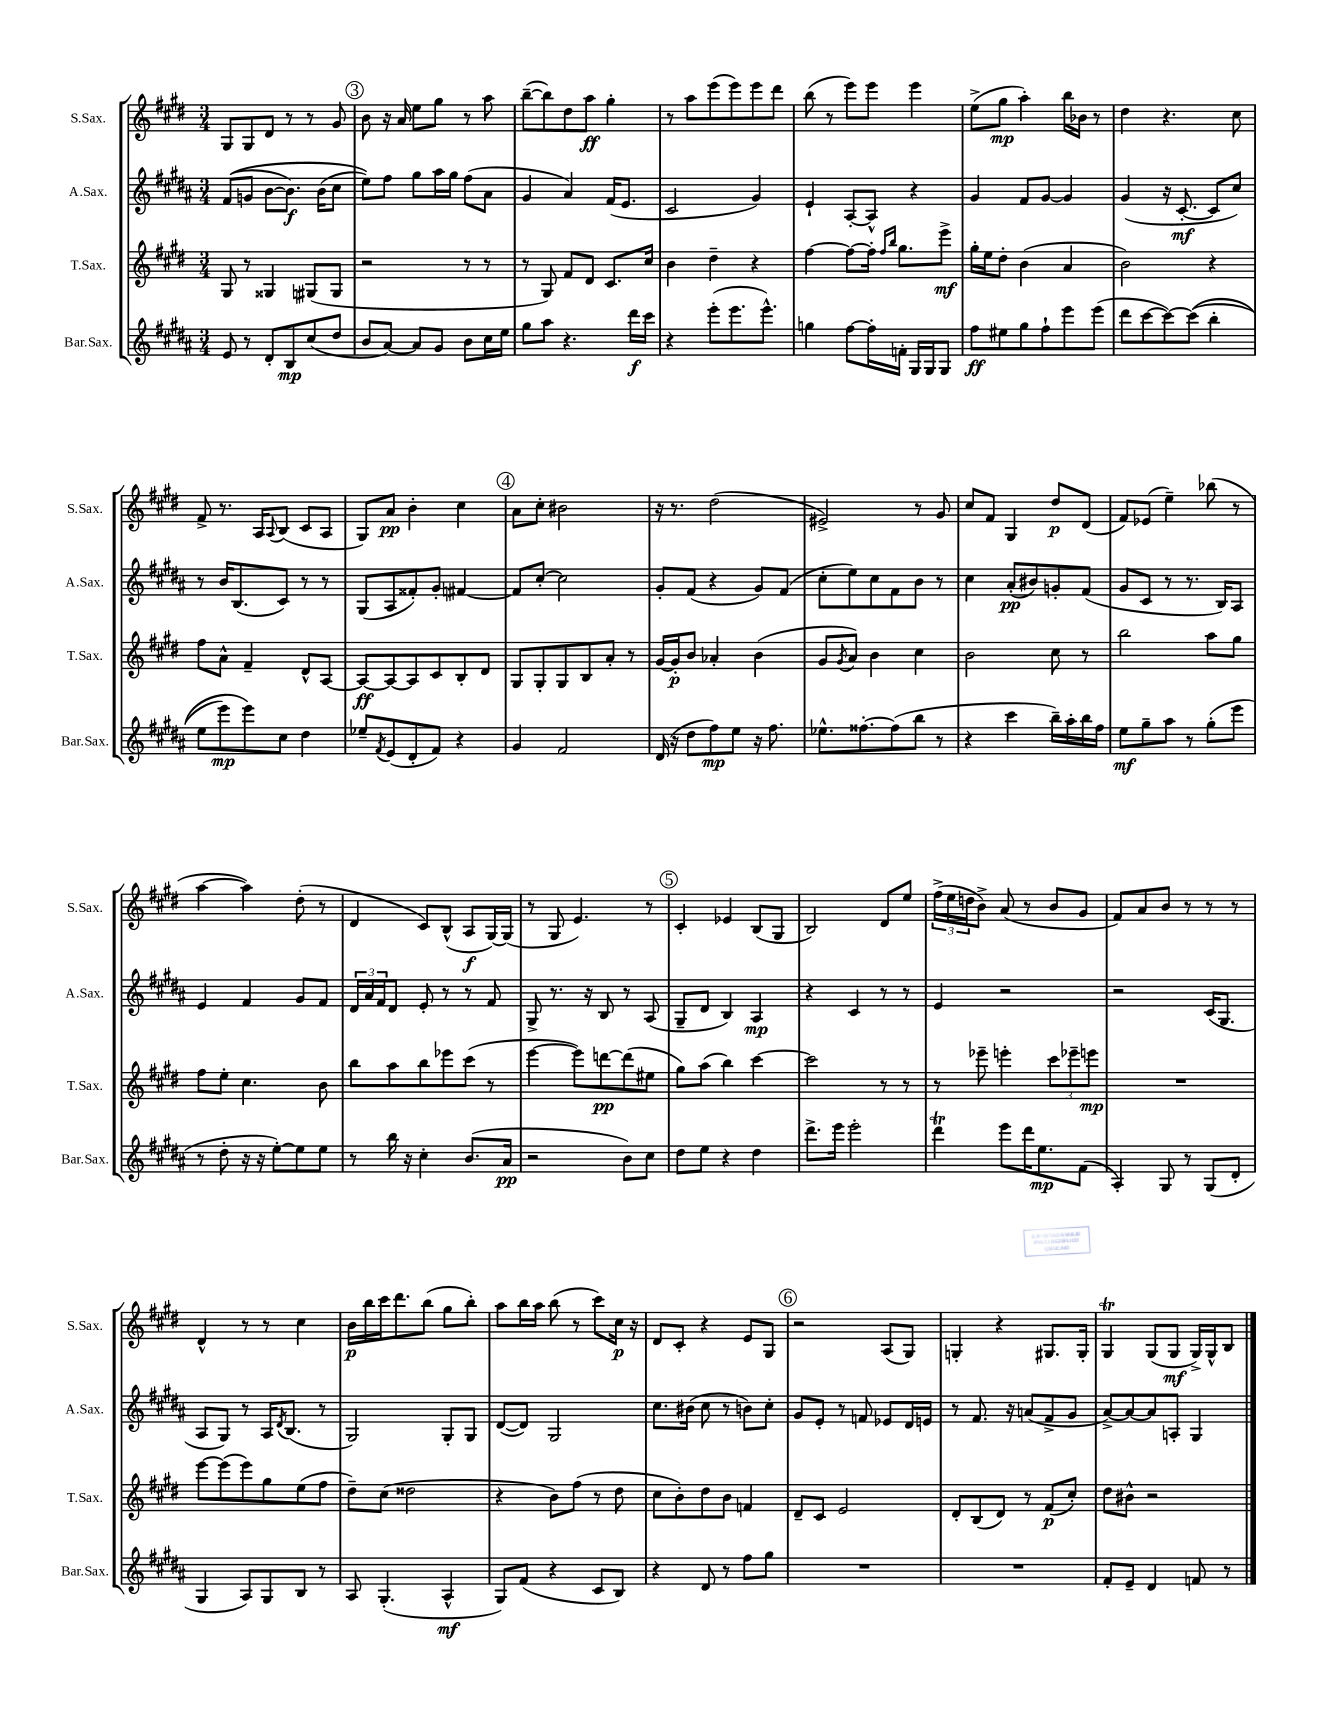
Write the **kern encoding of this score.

**kern	**kern	**kern	**kern
*staff4	*staff3	*staff2	*staff1
*clefG2	*clefG2	*clefG2	*clefG2
*k[f#c#g#d#a#]	*k[f#c#g#d#]	*k[f#c#g#d#a#]	*k[f#c#g#d#]
*M3/4	*M3/4	*M3/4	*M3/4
8e	8G#	&((8f#	8G#
8r	8r	8g	8G#
8d#'	4G##	[8b	8d#
8B	.	8.b])	8r
(8cc#	(8G#	.	8r
.	.	(16b	.
8dd#	8G#	8cc#	8g#
=	=	=	=
8b	2r	8ee)&)	8b
[8a#)	.	8ff#	16r
.	.	.	16a
8a#]	.	8gg#	8ee
8g#	.	16aa#	8gg#
.	.	16gg#	.
8b	8r	(8ff#	8r
16cc#	8r	8a#	8aa
16ee	.	.	.
=	=	=	=
8gg#	8r	4g#	([8bb~
8aa#	8G#)	.	8bb])
4.r	8f#	4a#)	8dd#
.	8d#	.	8aa
.	8.c#	(16f#	4gg#'
.	.	8.e	.
16ddd#	.	.	.
16ccc#	16cc#	.	.
=	=	=	=
4r	4b	2c#	8r
.	.	.	8aa
(8eee'	4dd#~	.	(8eee
8.eee	.	.	8eee)
.	4r	4g#)	8eee
8.eee^^)	.	.	.
.	.	.	8ddd#
=	=	=	=
4gg	[4ff#	4e`	(8bb
.	.	.	8r
[8ff#	8ff#_	[8A#'	8eee)
16ff#']	16ff#']	8A#^^]	8eee
.	16qqff#	.	.
.	16qqbb	.	.
16f'	8.gg#	.	.
16G#	.	4r	4eee
16G#	.	.	.
8G#	8eee^	.	.
=	=	=	=
8ff#	16gg#'	4g#	(8ee^
.	16ee	.	.
8ee#	8dd#'	.	8gg#
8gg#	(4b	8f#	4aa')
8ff#`	.	[8g#	.
8eee	4a	4g#]	16bb
.	.	.	16b-
(8eee	.	.	8r
=	=	=	=
8ddd#	2b)	(4g#	4dd#
[8ccc#	.	.	.
8ccc#_)	.	16r	4.r
.	.	[8.c#'	.
&((8ccc#]	.	.	.
4bb'	4r	8c#]	.
.	.	8cc#)	8cc#
=	=	=	=
8ee	8ff#	8r	8f#^
8eee)	8a^^	16b	8.r
.	.	(8.B	.
8eee&)	4f#~	.	.
.	.	.	16A
.	.	.	8qqA
8cc#	.	8c#)	(8B
4dd#	8d#^^	8r	8c#
.	[8A	8r	8A
=	=	=	=
8ee-~	8A_	(8G#	8G#)
8qf#	.	.	.
(8e	8A_	8A#	8a
8d#'	8A]	8f##')	4b'
8f#)	8c#	8g#'	.
4r	8B'	[4f#	4cc#
.	8d#	.	.
=	=	=	=
4g#	8G#	8f#]	8a
.	8G#'	[8cc#'	8cc#'
2f#	8G#	2cc#]	2b#
.	8B	.	.
.	8a'	.	.
.	8r	.	.
=	=	=	=
(16d#	[16g#	8g#'	16r
16r	16g#']	.	8.r
8dd#	8b	(8f#	.
8ff#)	4a-'	4r	(2dd#
8ee	.	.	.
16r	(4b	8g#)	.
8.ff#	.	.	.
.	.	(8f#	.
=	=	=	=
8.ee-^^	8g#	8cc#'	2e#^)
.	8qg#	.	.
.	8a)	8ee)	.
[8.ff##'	.	.	.
.	4b	8cc#	.
(8ff##]	.	8f#	.
8bb	4cc#	8b	8r
8r	.	8r	8g#
=	=	=	=
4r	2b	4cc#	8cc#
.	.	.	8f#
4ccc#	.	(8a#'	4G#
.	.	8b#)	.
16bb~)	8cc#	8g'	8dd#
16aa#'	.	.	.
16bb	8r	(8f#	(8d#
16ff#	.	.	.
=	=	=	=
8ee	2bb	8g#	8f#)
8gg#~	.	8c#	(8e-
8aa#	.	8r	4ee~)
8r	.	8.r	.
(8gg#'	8aa	.	(8bb-
.	.	16B)	.
8eee	8gg#	8A#	8r
=	=	=	=
8r	8ff#	4e	[4aa
8dd#'	8ee'	.	.
16r	4.cc#	4f#	4aa])
16r	.	.	.
[8ee')	.	.	.
8ee]	.	8g#	(8dd#'
8ee	8b	8f#	8r
=	=	=	=
8r	8bb	24d#	4d#
.	.	24a#	.
.	.	24f#	.
16bb	8aa	8d#	.
16r	.	.	.
4cc#'	8bb	8e'	8c#)
.	8eee-	8r	(8B^^
(8.b	(8ccc#	8r	8A
.	8r	8f#	[16G#)
16a#	.	.	(16G#]
=	=	=	=
2r	[4eee	8G#^	8r
.	.	8.r	8G#
.	8eee])	.	4.e)
.	.	16r	.
.	[8ddd	8B	.
8b)	(8ddd]	8r	.
8cc#	8ee#	(8A#	8r
=	=	=	=
8dd#	8gg#)	8G#~	4c#'
8ee	(8aa	8d#	.
4r	4bb)	4B)	4e-
4dd#	[4ccc#	4A#	(8B
.	.	.	8G#
=	=	=	=
8.ddd#^	2ccc#]	4r	2B)
16eee	.	.	.
2eee'	.	4c#	.
.	8r	8r	8d#
.	8r	8r	8ee
=	=	=	=
4ddd#	8r	4e	(24ff#^
.	.	.	24ee
.	.	.	24dd
.	8eee-~	.	8b^)
8eee	4eee'	2r	(8a
16ddd#	.	.	8r
8.ee	.	.	.
.	12ccc#	.	8b
.	12eee-~	.	.
(8f#	.	.	8g#
.	12eee	.	.
=	=	=	=
4A#')	2.r	2r	8f#)
.	.	.	8a
8G#	.	.	8b
8r	.	.	8r
(8G#	.	(16c#	8r
.	.	8.G#	.
8d#'	.	.	8r
=	=	=	=
4G#	[8eee	8A#	4d#^^
.	(8eee]	8G#)	.
8A#)	8eee)	8r	8r
8G#	8gg#	16A#	8r
.	.	8qd#	.
.	.	(8.B	.
8B	(8ee	.	4cc#
8r	8ff#	8r	.
=	=	=	=
8A#	8dd#~)	2G#)	16b
.	.	.	16bb
(4.G#'	(8cc#	.	16ccc#
.	.	.	8.ddd#
.	2dd##	.	.
.	.	.	(8bb
4A#^^	.	8G#'	8gg#
.	.	8G#	8bb')
=	=	=	=
8G#)	4r	([8d#	8aa
(8f#	.	8d#])	16bb
.	.	.	16aa
4r	8b)	2G#	(8bb
.	(8ff#	.	8r
8c#	8r	.	8ccc#)
8B)	8dd#	.	16cc#
.	.	.	16r
=	=	=	=
4r	8cc#	8.cc#	8d#
.	8b')	.	8c#'
.	.	(16b#	.
8d#	8dd#	8cc#	4r
8r	8b	8r	.
8ff#	4f	8b)	8e
8gg#	.	8cc#'	8G#
=	=	=	=
2.r	8d#~	8g#	2r
.	8c#	8e'	.
.	2e	8r	.
.	.	8f	.
.	.	8e-	(8A
.	.	16d#	8G#)
.	.	16e	.
=	=	=	=
2.r	8d#'	8r	4G'
.	(8B	8.f#	.
.	8d#)	.	4r
.	.	16r	.
.	8r	(8a	.
.	(8f#	8f#^	8.G#
.	8cc#')	8g#	.
.	.	.	16G#'
=	=	=	=
8f#'	8dd#	[8a#^)	4G#
8e~	8b#^^	8a#_	.
4d#	2r	8a#]	(8G#
.	.	8A'	8G#
8f	.	4G#	16G#^)
.	.	.	16G#^^
8r	.	.	8B
==	==	==	==
*-	*-	*-	*-
